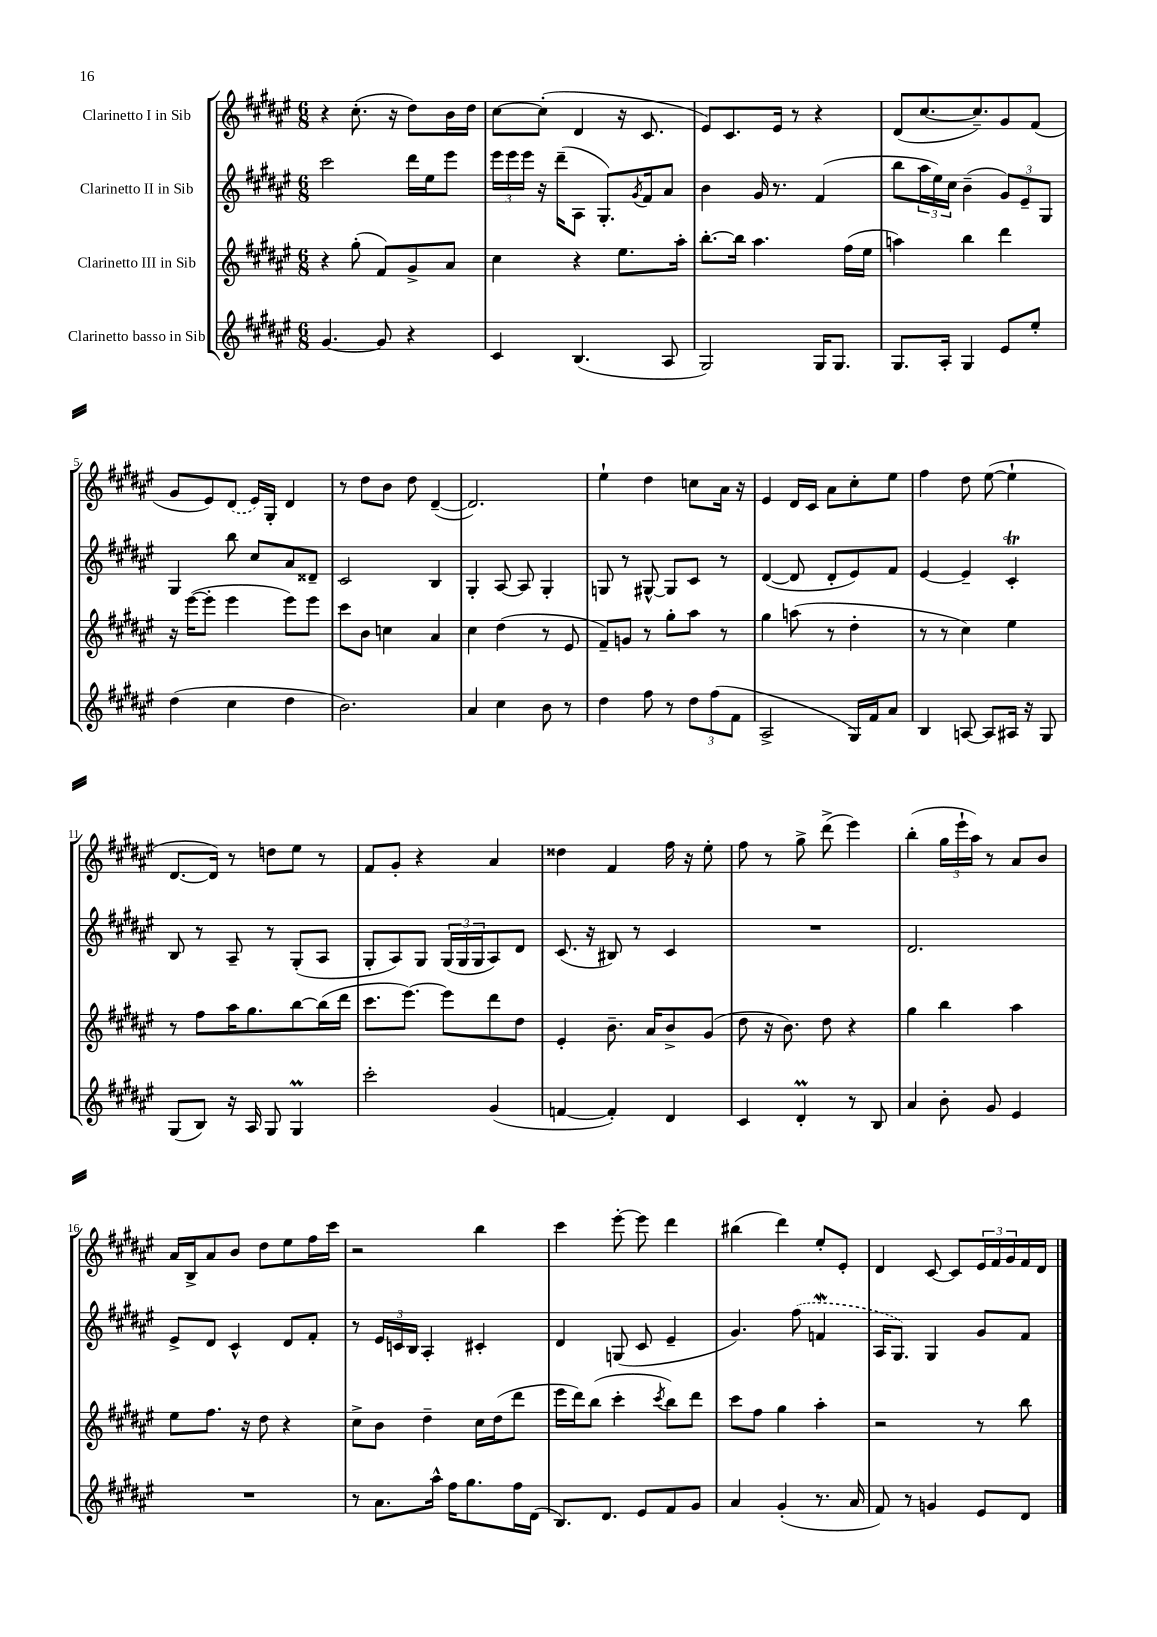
<<
\new StaffGroup <<
\new Staff = "s0" \with { instrumentName = "Clarinetto I in Sib" } {
    \clef treble \key fis \major \numericTimeSignature \time 6/8
    r4 cis''8.-.( r16 dis''8) b'16 dis''16 |
    cis''8~ cis''8-.( dis'4 r16 cis'8. |
    eis'8) cis'8. eis'16 r8 r4 |
    dis'8( cis''8.~ cis''8.--) gis'8 fis'8( |
    gis'8 eis'8) \once \slurDashed dis'8( eis'16) gis16-. dis'4 |
    r8 dis''8 b'8 dis''8 dis'4~--( |
    dis'2.) |
    eis''4-! dis''4 c''8 ais'16 r16 |
    eis'4 dis'16 cis'16 ais'8 cis''8-. eis''8 |
    fis''4 dis''8 eis''8~( eis''4-! |
    dis'8.~ dis'16) r8 d''8 eis''8 r8 |
    fis'8 gis'8-. r4 ais'4 |
    disis''4 fis'4 fis''16 r16 eis''8-. |
    fis''8 r8 gis''8-> dis'''8->( eis'''4) |
    b''4-.( \tuplet 3/2 { gis''16 eis'''16-! ais''16) } r8 ais'8 b'8 |
    ais'16 b16-> ais'8 b'8 dis''8 eis''8 fis''16 cis'''16 |
    r2 b''4 |
    cis'''4 eis'''8~-. eis'''8 dis'''4 |
    bis''4( dis'''4) eis''8-. eis'8-. |
    dis'4 cis'8~ cis'8 \tuplet 3/2 { eis'16 fis'16 gis'16 } fis'16 dis'16 \bar "|." |
}
\new Staff = "s1" \with { instrumentName = "Clarinetto II in Sib" } {
    \clef treble \key fis \major \numericTimeSignature \time 6/8
    cis'''2 dis'''16 eis''16 eis'''8 |
    \tuplet 3/2 { eis'''16 eis'''16 eis'''16 } r16 dis'''16--( ais8 gis8.-.) \acciaccatura { gis'8 } fis'16 ais'8 |
    b'4 gis'16 r8. fis'4( |
    b''8 \tuplet 3/2 { ais''16 eis''16) cis''16 } b'4--( \tuplet 3/2 { gis'8) eis'8-- gis8 } |
    gis4 b''8 cis''8 ais'8 disis'8-- |
    cis'2 b4 |
    gis4-. ais8~ ais8 gis4-. |
    g8 r8 gis8~-^ gis8 cis'8 r8 |
    dis'4~( dis'8 dis'8-. eis'8) fis'8 |
    eis'4~ eis'4-- cis'4-.\trill |
    b8 r8 ais8-- r8 gis8-.( ais8 |
    gis8-. ais8) gis8 \tuplet 3/2 { gis16( gis16 gis16 } ais8) dis'8 |
    cis'8.( r16 bis8) r8 cis'4 |
    R2. |
    dis'2. |
    eis'8-> dis'8 cis'4-^ dis'8 fis'8-. |
    r8 \tuplet 3/2 { eis'16 c'16 b16 } ais4-. cis'4-. |
    dis'4 g8( cis'8 eis'4-- |
    gis'4.) \once \slurDashed fis''8( f'4\mordent |
    ais16 gis8.) gis4 gis'8 fis'8 \bar "|." |
}
\new Staff = "s2" \with { instrumentName = "Clarinetto III in Sib" } {
    \clef treble \key fis \major \numericTimeSignature \time 6/8
    r4 gis''8-.( fis'8) gis'8-> ais'8 |
    cis''4 r4 eis''8. ais''16-. |
    b''8.~-. b''16 ais''4. fis''16( eis''16 |
    a''4) b''4 dis'''4 |
    r16 eis'''16~( eis'''8-. eis'''4 eis'''8) eis'''8 |
    cis'''8 b'8 c''4 ais'4 |
    cis''4 dis''4( r8 eis'8 |
    fis'8--) g'8 r8 gis''8-. ais''8 r8 |
    gis''4 a''8( r8 dis''4-. |
    r8 r8 cis''4) eis''4 |
    r8 fis''8 ais''16 gis''8. b''8~ b''16( dis'''16 |
    cis'''8. eis'''8.~) eis'''8 dis'''8 dis''8 |
    eis'4-. b'8.-- ais'16 b'8-> gis'8( |
    dis''8 r16 b'8.) dis''8 r4 |
    gis''4 b''4 ais''4 |
    eis''8 fis''8. r16 dis''8 r4 |
    cis''8-> b'8 dis''4-- cis''16 dis''16( dis'''8 |
    eis'''16 dis'''16) b''8( cis'''4-. \acciaccatura { cis'''8 } b''8) dis'''8 |
    cis'''8 fis''8 gis''4 ais''4-. |
    r2 r8 b''8 \bar "|." |
}
\new Staff = "s3" \with { instrumentName = "Clarinetto basso in Sib" } {
    \clef treble \key fis \major \numericTimeSignature \time 6/8
    gis'4.~ gis'8 r4 |
    cis'4 b4.( ais8 |
    gis2) gis16 gis8. |
    gis8. ais16-. gis4 eis'8 eis''8-. |
    dis''4( cis''4 dis''4 |
    b'2.) |
    ais'4 cis''4 b'8 r8 |
    dis''4 fis''8 r8 \tuplet 3/2 { dis''8 fis''8( fis'8 } |
    ais2-> gis16) fis'16 ais'8 |
    b4 a8~ a8 ais16 r16 gis8 |
    gis8( b8) r16 ais16 gis8 gis4\prall |
    cis'''2-. gis'4( |
    f'4~ f'4-.) dis'4 |
    cis'4 dis'4-.\prall r8 b8 |
    ais'4 b'8-. gis'8 eis'4 |
    R2. |
    r8 ais'8. ais''16-^ fis''16 gis''8. fis''16 dis'16( |
    b8.) dis'8. eis'8 fis'8 gis'8 |
    ais'4 gis'4-.( r8. ais'16 |
    fis'8) r8 g'4 eis'8 dis'8 \bar "|." |
}
>>
>>
